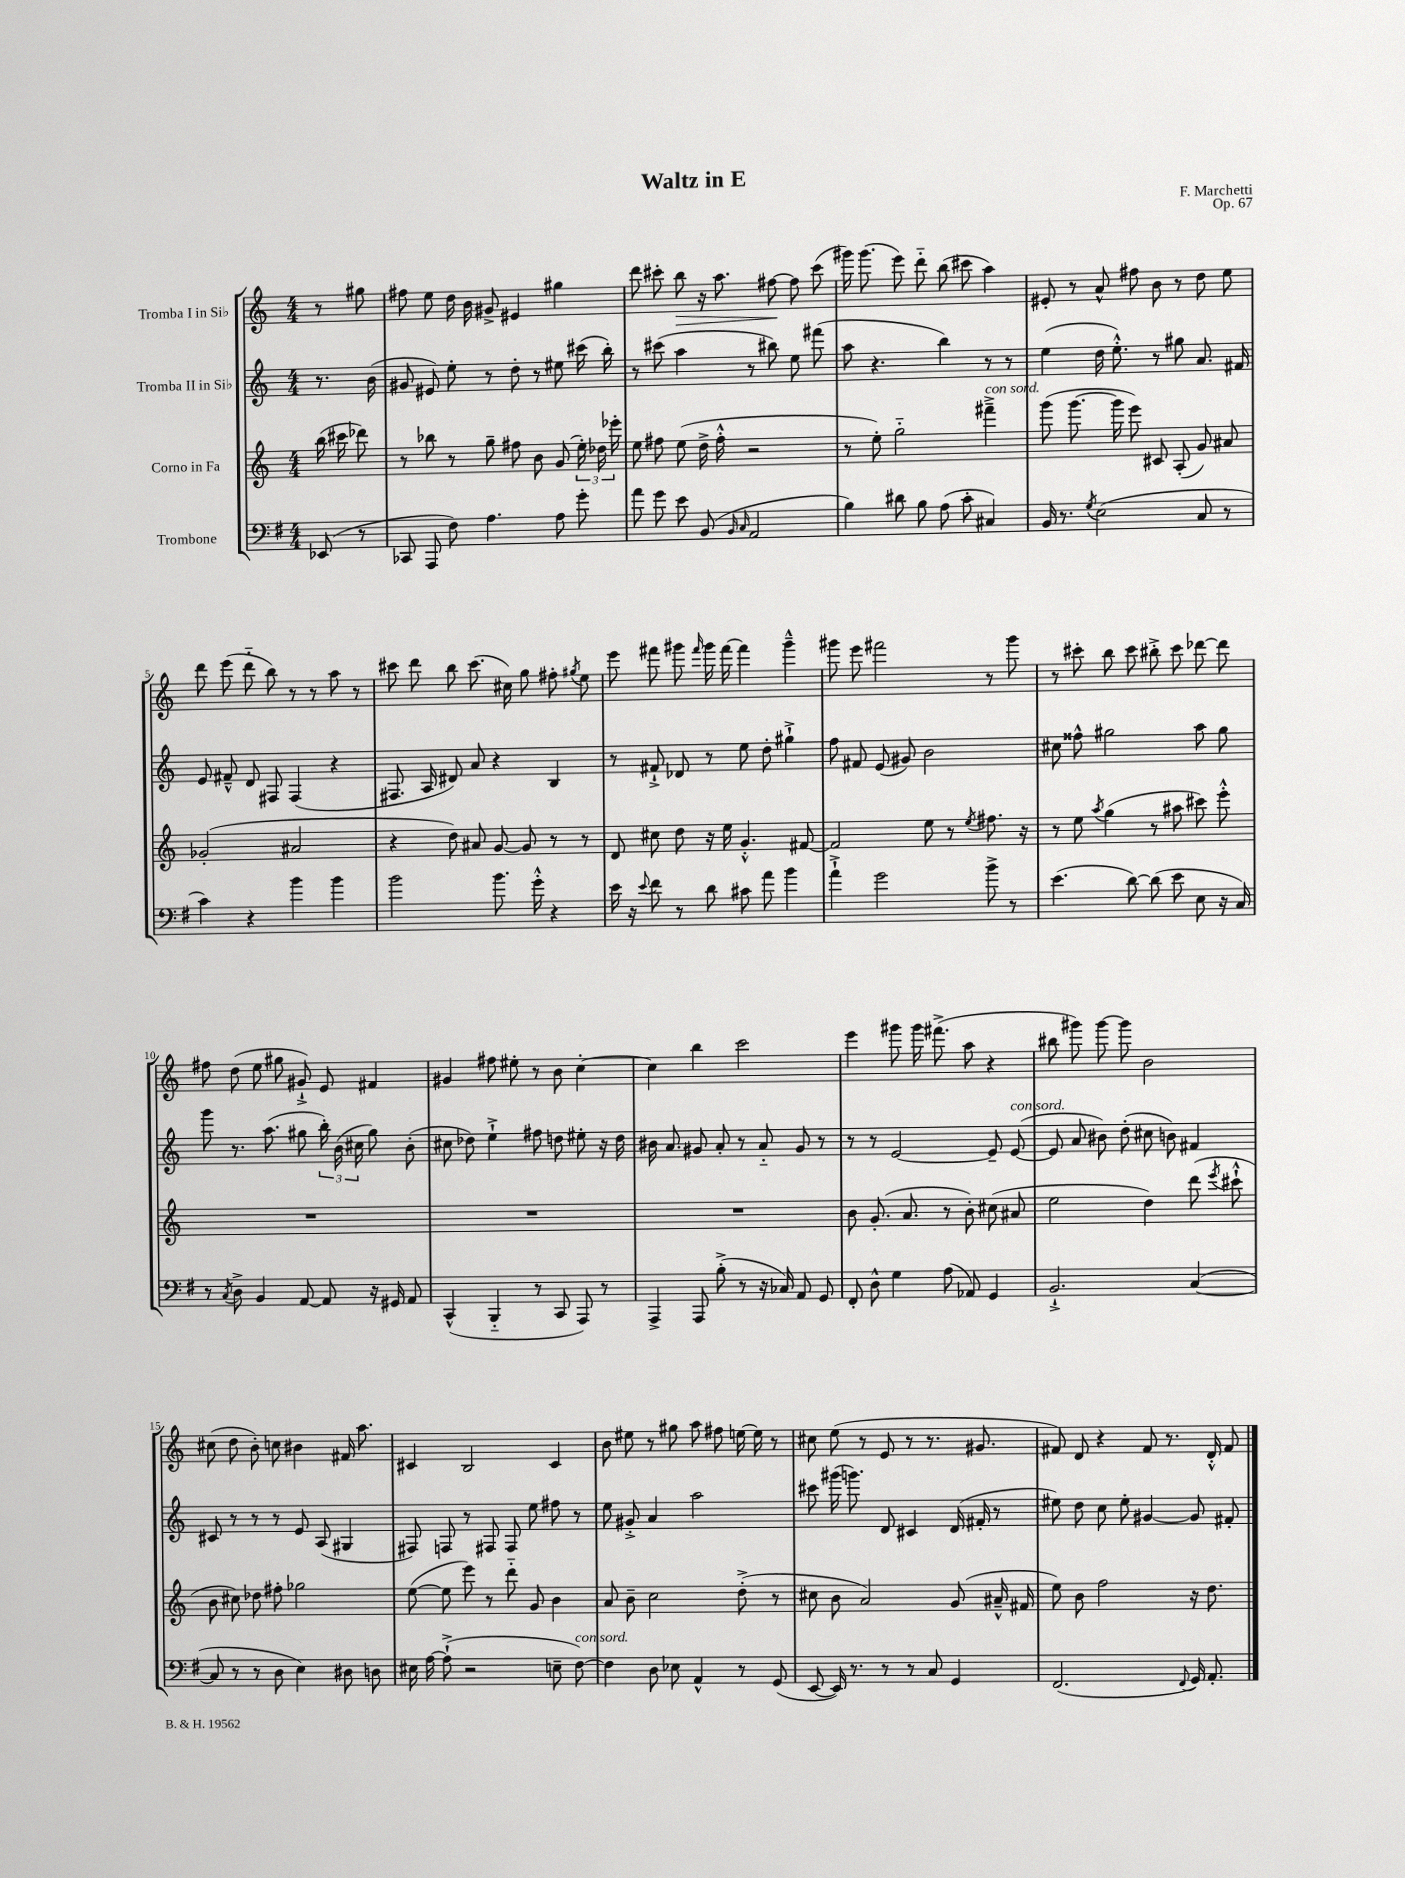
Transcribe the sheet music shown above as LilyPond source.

\header { title = "Waltz in E" composer = "F. Marchetti" opus = "Op. 67" }
<<
\new StaffGroup <<
\new Staff = "s0" \with { instrumentName = "Tromba I in Sib" } {
    \clef treble \key c \major \numericTimeSignature \time 4/4 \partial 4
    \autoBeamOff r8 gis''8 |
    fis''8 e''8 d''16 b'16 gis'8-> eis'4 gis''4 |
    d'''8 cis'''8-. b''8\> r16 a''8. fis''8~\! fis''8 cis'''8( |
    gis'''16) gis'''8.( e'''8) d'''8-_ b''8( cis'''8 a''4) |
    eis'8-. r8 a'8-^ fis''8 b'8 r8 d''8 e''8 |
    d'''8 e'''8( d'''8-_ b''8) r8 r8 a''8 r8 |
    cis'''8 d'''8 b''8 cis'''8.( cis''16) g''8 fis''8-. \acciaccatura { gis''8 } e''8 |
    e'''8 fis'''8 gis'''8 \grace { fis'''16 } gis'''16 fis'''16~ fis'''4 gis'''4---^ |
    gis'''8 e'''8 fis'''2 r8 gis'''8 |
    r8 cis'''8-. b''8 cis'''8 bis''8-.-> cis'''8 des'''8~ des'''8 |
    fis''8 d''8( e''8 gis''8 gis'8-!->) e'8 fis'4 |
    gis'4 fis''8 eis''8-. r8 b'8 c''4~-. |
    c''4 b''4 c'''2 |
    e'''4 gis'''8 gis'''16 fis'''8.->( a''8 r4 |
    bis''8 gis'''8) gis'''8~ gis'''8 b'2 |
    cis''8( d''8 b'8-.) c''8 bis'4 fis'16 a''8. |
    cis'4 b2 cis'4 |
    b'8 eis''8 r8 gis''8 a''8 fis''8 e''16~ e''16 r8 |
    cis''8 e''8( r8 e'8 r8 r8. gis'8. |
    fis'8) d'8 r4 fis'8 r8. d'16-.-^ fis'8 \bar "|." |
}
\new Staff = "s1" \with { instrumentName = "Tromba II in Sib" } {
    \clef treble \key c \major \numericTimeSignature \time 4/4 \partial 4
    \autoBeamOff r8. b'16( |
    gis'8 eis'8) e''8-. r8 d''8-. r8 eis''8 cis'''16( b''16-.) |
    r8 cis'''8( a''4 r8 bis''8) e''8 fis'''8( |
    a''8 r4. b''4) r8 r8 |
    e''4( d''16 e''8.-.-^) r8 gis''8 a'8. fis'16 |
    e'8 fis'8---^ d'8 fis8 fis4( r4 |
    fis8. a16 dis'8) a'8 r4 b4 |
    r8 fis'8-!-> des'8 r8 e''8 d''8-. gis''4-!-> |
    f''8 fis'8 e'8( gis'8) b'2 |
    cis''8 fisis''8-^ gis''2 a''8 gis''8 |
    g'''8 r8. a''8.( gis''8 \tuplet 3/2 { b''16-.) b'16( cis''16 } gis''8) b'8-.( |
    cis''8 des''8) e''4-!-> fis''8 d''8 eis''8-. r16 d''16 |
    bis'16 a'8. gis'8 a'8-. r8 a'8-_ gis'8 r8 |
    r8 r8 e'2~ e'8-- e'8~^\markup { \italic "con sord." }( |
    e'8 a'8 bis'8) d''8-.( cis''8 b'8) fis'4 |
    cis'8 r8 r8 r8 e'8 a8( gis4 |
    fis8) f8 r8 fis8 fis8 e''8 fis''8 r8 |
    e''8 gis'8-.-> a'4 a''2 |
    cis'''8 gis'''16( g'''8.) d'8 cis'4 d'16( fis'16-. r8 |
    eis''8) d''8 c''8 eis''8-. gis'4~ gis'8 fis'8-. \bar "|." |
}
\new Staff = "s2" \with { instrumentName = "Corno in Fa" } {
    \clef treble \key c \major \numericTimeSignature \time 4/4 \partial 4
    \autoBeamOff b''16( cis'''16 des'''8) |
    r8 bes''8 r8 g''8-- fis''8 b'8 g'8( \tuplet 3/2 { e''16-.) des''16 ees'''16-. } |
    e''8 fis''8 e''8( d''16-> fis''16-.-^ r2 |
    r8 e''8-.) g''2-_ fis'''4--->^\markup { \italic "con sord." } |
    g'''8( g'''8.~ g'''16 e'''8) cis'8 a8-.( g'8) ais'8 |
    ges'2-.( ais'2 |
    r4 d''8) ais'8 g'8~ g'8 r8 r8 |
    d'8 cis''8 d''8 r16 e''16 g'4.-.-^ fis'8~ |
    fis'2 e''8 r8 \acciaccatura { e''8 } fis''8. r16 |
    r8 e''8 \acciaccatura { a''8 } g''4( r8 ais''8 cis'''8) e'''8-.-^ |
    R1 |
    R1 |
    R1 |
    b'8 g'8.-.( a'8. r8 b'8-.) cis''8( ais'8 |
    e''2 d''4) d'''8( \acciaccatura { e'''8 } cis'''8-!-^ |
    b'8 cis''8) des''8 fis''8-. ges''2 |
    e''8~( e''8 e'''8) r8 d'''8-_ g'8 b'4 |
    a'8 b'8-- c''2 d''8-.->( r8 |
    cis''8 b'8 a'2) g'8( ais'16---^ fis'16 |
    e''8) b'8 f''2 r16 d''8. \bar "|." |
}
\new Staff = "s3" \with { instrumentName = "Trombone" } {
    \clef bass \key g \major \numericTimeSignature \time 4/4 \partial 4
    \autoBeamOff ees,8( r8 |
    ces,8 a,,8 fis8) a4. a8 g'8-. |
    a'8 g'8 e'8 b,8( \grace { b,16 c16 } a,2 |
    b4) dis'8 b8 a8( c'8-. cis4) |
    b,16 r8. \acciaccatura { g8 } e2( c8 r8 |
    c'4) r4 b'4 b'4 |
    b'2 b'8. g'16-.-^ r4 |
    e'16 r16 \appoggiatura { e'8 } fis'8 r8 d'8 cis'8 a'8 b'4 |
    a'4-!-> g'2 b'8-> r8 |
    e'4.( d'8~) d'8( e'8 e8 r16 c16) |
    r8 \acciaccatura { c8 } d8-> b,4 a,8~ a,8 r16 gis,16 a,8 |
    c,4-^( b,,4-_ r8 c,8 a,,8) r8 |
    a,,4-> a,,8 b8-.->( r8 r16 ces16) a,8 g,8 |
    fis,8-. d8-^ g4 a8( aes,8) g,4 |
    b,2.-!-> c4~( |
    c8 r8 r8 d8 e4) dis8 d8 |
    eis16 a16~ a8-!->( r2 e8-- fis8~^\markup { \italic "con sord." }) |
    fis4 d8 ees8 a,4-^ r8 g,8( |
    e,8~ e,16) r8. r8 r8 c8 g,4 |
    fis,2.( \appoggiatura { fis,8 } g,16) a,8.-. \bar "|." |
}
>>
>>
